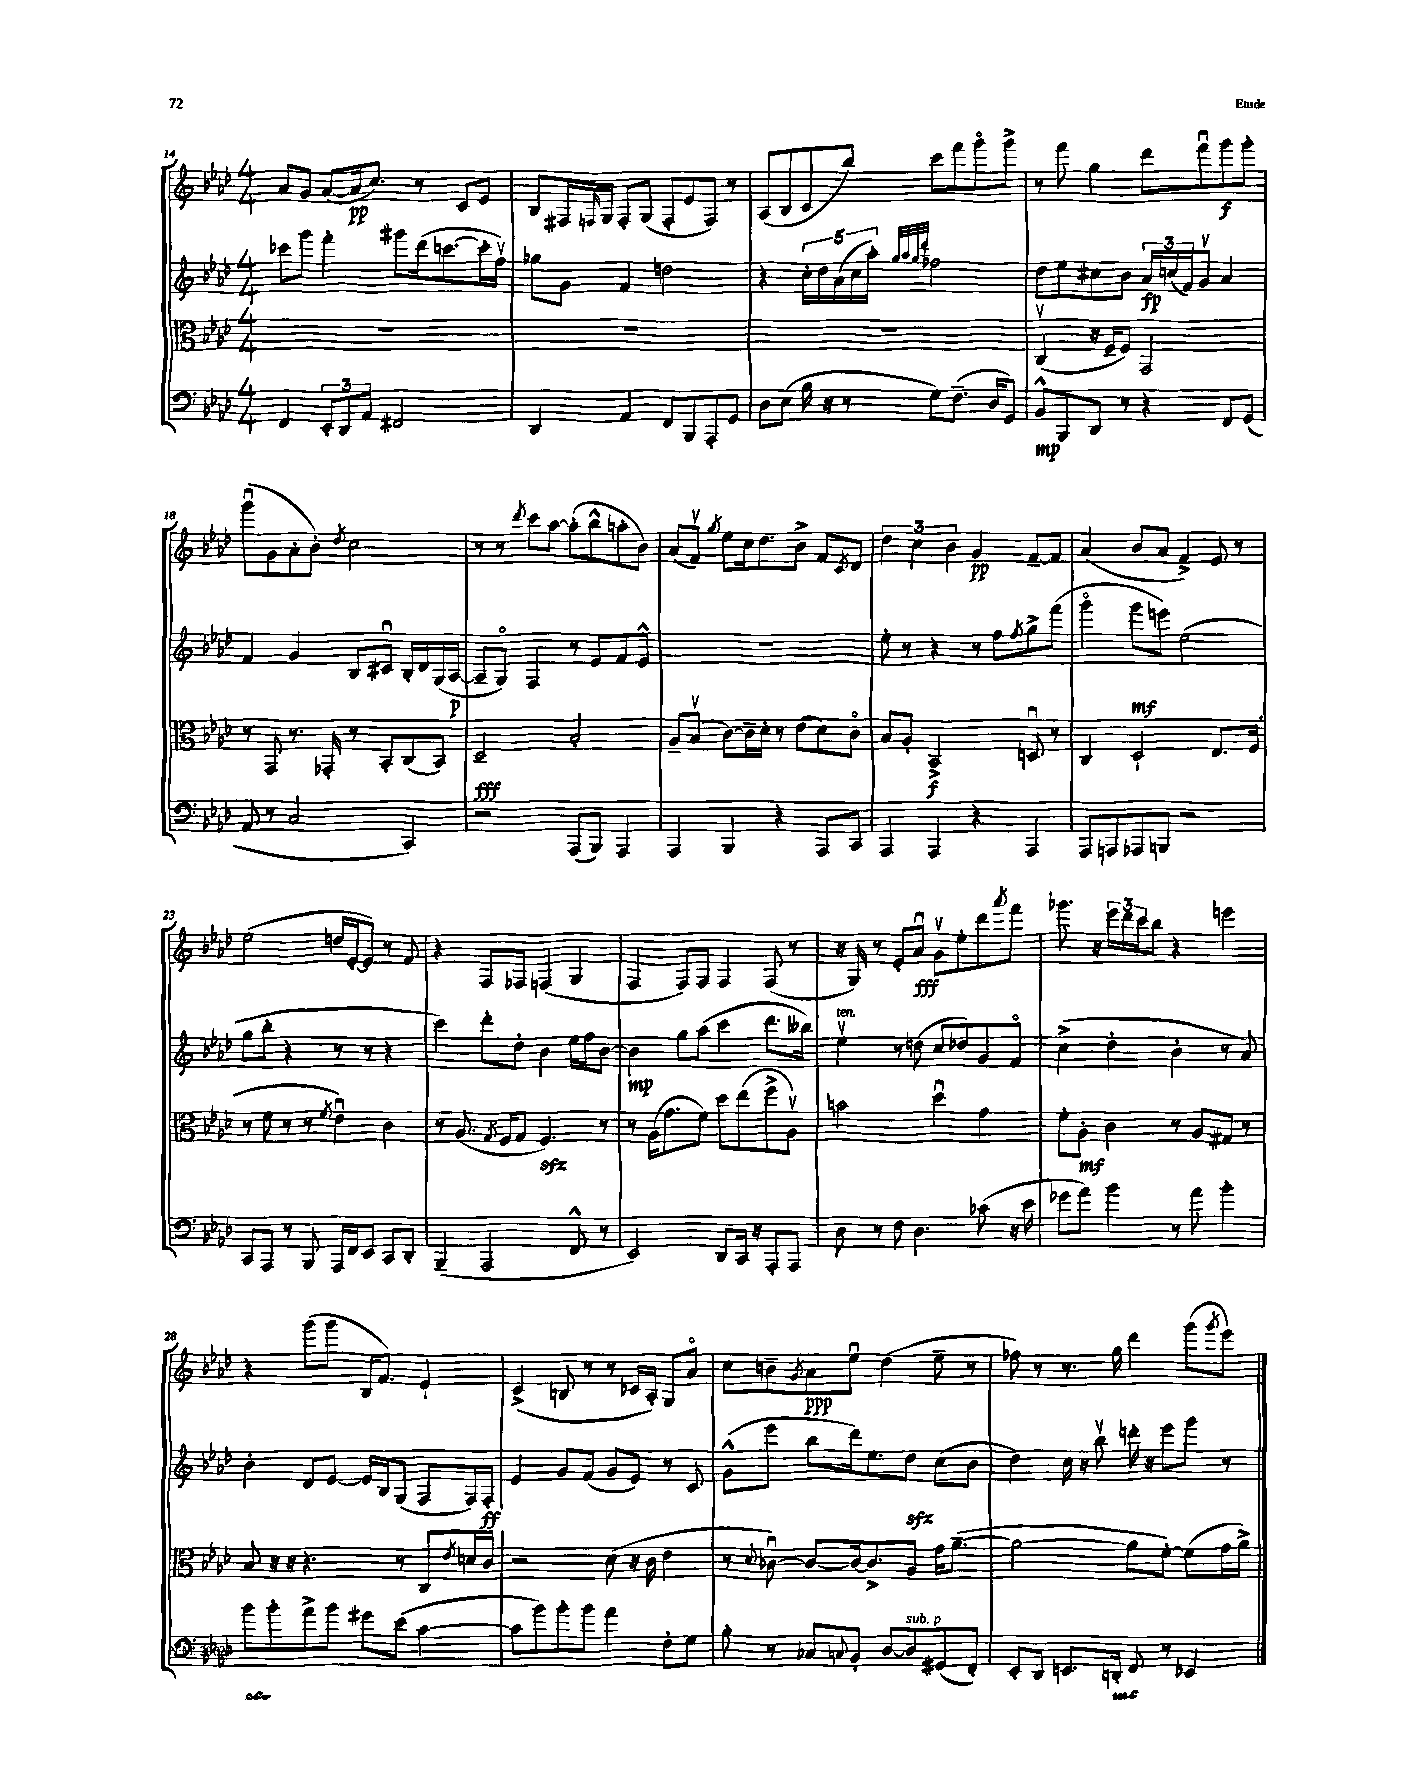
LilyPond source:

<<
\new StaffGroup <<
\new Staff = "s0" {
    \clef treble \key aes \major \numericTimeSignature \time 4/4
    aes'8 g'8 aes'8~( aes'16\pp c''8.) r8 c'8 ees'8 |
    bes8 fis16 \grace { f16 } g16 f8-. g8( f8-. ees'8 f8) r8 |
    aes8( bes8 c'8 bes''8) c'''8 f'''8 g'''8\flageolet g'''8-> |
    r8 f'''8 g''4 des'''8 f'''8\downbow g'''8\f g'''8-. |
    g'''8\downbow( g'8 aes'8-. bes'8-.) \acciaccatura { des''8 } c''2 |
    r8 r8 \acciaccatura { des'''8 } c'''8 aes''8~ aes''8-.( bes''8-^ a''8-. bes'8) |
    aes'8( f'8\upbow) \acciaccatura { g''8 } ees''8 c''16 des''8. bes'8-> f'8 \acciaccatura { c'8 } des'8 |
    \tuplet 3/2 { des''4 c''4 bes'4 } g'4\pp f'8~-- f'8 |
    aes'4( bes'8 aes'8 f'4->) ees'8 r8 |
    ees''2( d''16 ees'16~-. ees'8) r8 f'8 |
    r4 f8 fes8 f4( g4 |
    f4 f8) f8 f4 f8( r8 |
    r16 g16) r8 ees'8-. aes'8\downbow\fff g'8\upbow ees''8-. des'''8 \acciaccatura { aes'''8 } f'''8 |
    ges'''8. r16 \tuplet 3/2 { ees'''16 des'''16 c'''16 } bes''8 r4 e'''4 |
    r4 g'''8( g'''8 bes16 f'8.) ees'4-! |
    c'4->( b8 r8 r8 ces'16 aes16-.) g8 aes'8\flageolet |
    c''8 b'8-- \acciaccatura { g'8 } aes'8\ppp ees''8\downbow des''4( ees''8-- r8 |
    fes''8) r8 r8. g''16 des'''4 g'''8( \acciaccatura { g'''8 } ees'''8) \bar "|." |
}
\new Staff = "s1" {
    \clef treble \key aes \major \numericTimeSignature \time 4/4
    ces'''8 g'''8 f'''4-. gis'''8 des'''16( c'''8.~ c'''16-. f''16\upbow) |
    ges''8 g'8 f'4 d''2 |
    r4 \tuplet 5/4 { c''16-. des''16 aes'16( c''16 aes''16-.) } \grace { g''32 aes''32 g''32 des'''32 } fes''2 |
    des''8 ees''8 cis''8 bes'8 \tuplet 3/2 { aes'16\fp c''16( f'16) } g'8\upbow aes'4 |
    f'4 g'4 bes8 cis'8\downbow bes16-. des'16 g16( aes16~\p |
    aes8-- g8\flageolet) f4 r8 ees'8 f'8 ees'8-^ |
    R1 |
    ees''8-. r8 r4 r8 f''8 \acciaccatura { f''8 } g''8-> f'''8( |
    g'''4\flageolet g'''8\mf e'''8) ees''2( |
    g''8 bes''8-. r4 r8 r8 r4 |
    c'''4) des'''8-. des''8-. bes'4 ees''16 f''16 bes'8~ |
    bes'4\mp g''8 aes''8( c'''4 des'''8. beses''16) |
    ees''4\upbow^\markup { \italic "ten." } r8 d''8( c''8 des''8) g'8 f'8\flageolet |
    c''4->( des''4-. bes'4-. r8 aes'8) |
    bes'4-. des'8 ees'8~ ees'16 bes16 g8( f8 f16) f16-.\ff |
    ees'4 g'8 f'8( g'8 ees'8) r8 c'8 |
    g'8-^( ees'''8 bes''8 des'''16) ees''8. des''8\sfz c''8( bes'8 |
    des''4) c''16 r16 bes''8\upbow d'''16-. r16 ees'''8 g'''8 r8 \bar "|." |
}
\new Staff = "s2" {
    \clef alto \key aes \major \numericTimeSignature \time 4/4
    R1 |
    R1 |
    R1 |
    c4\upbow( r16 f16-- f8) g,2 |
    r8 g,8 r8. ges,16-. r8 bes,8-. c8( bes,8) |
    des2--\fff bes2-. |
    aes8-- bes8\upbow( c'8~) c'16-- des'16-. r8 ees'8( des'8) c'8\flageolet |
    bes8 aes8-. bes,2->\f d8\downbow r8 |
    c4 des2-! ees8. f16( |
    r8 f'8 r8 r8 \acciaccatura { f'8 } ees'4\downbow) c'4 |
    r8 aes8.( \acciaccatura { g8 } f16 g8 f4.\sfz) r8 |
    r8 aes16( g'8. f'8) des''8 ees''8( f''8-> aes8\upbow) |
    b'2 des''4\downbow g'4 |
    f'8-. aes8-.\mf c'4 r8 aes8 gis8 r8 |
    bes8 r16 r16 r4. r8 c8 \acciaccatura { ees'8 } d'16 c'16 |
    r2 des'8( r16 c'16 ees'4 |
    r8 \appoggiatura { des'8 } ces'8~\downbow) ces'8~ ces'16~ ces'8.-> aes8 g'16 aes'8.~--( |
    aes'2~ aes'8 f'8~-.) f'8( g'16 aes'16->) \bar "|." |
}
\new Staff = "s3" {
    \clef bass \key aes \major \numericTimeSignature \time 4/4
    f,4 \tuplet 3/2 { ees,8-. des,8 aes,8 } fis,2 |
    des,4 aes,4 f,8 bes,,8 aes,,8-. g,8 |
    des8 ees8( bes16 r16 r8 g8) f8.--( des16 g,8) |
    bes,8-^\mp bes,,8 des,8 r8 r4 f,8 g,8( |
    aes,8 r8 c2 c,4) |
    r2 aes,,8( bes,,8) aes,,4 |
    aes,,4 bes,,4 r4 aes,,8 c,8 |
    aes,,4 aes,,4 r4 aes,,4 |
    aes,,8 a,,8 aes,,8 b,,8 r2 |
    c,8 aes,,8 r8 bes,,8 aes,,16 f,16 ees,8 c,8 des,8-. |
    bes,,4--( aes,,2 f,8-^ r8 |
    ees,2) des,8 c,16 r16 aes,,8-. aes,,8 |
    des8 r8 f8 des4. ces'8( r16 ees'16 |
    ges'8 aes'8) bes'4 r8 aes'8 bes'4-. |
    bes'8\sfz bes'8-. aes'8-> bes'8 gis'8 ees'8( c'4~ |
    c'8 bes'8) bes'8-. bes'8 aes'4 f8-. g8 |
    bes8-. r8 ces8 \appoggiatura { c8 } bes,8-. des8~ des8^\markup { \italic "sub. p" } gis,8( f,8-.) |
    ees,8-. des,8 e,8. d,16-.\mf f,8 r8 ees,4 \bar "|." |
}
>>
>>
\layout { \context { \Score currentBarNumber = #14 } }
